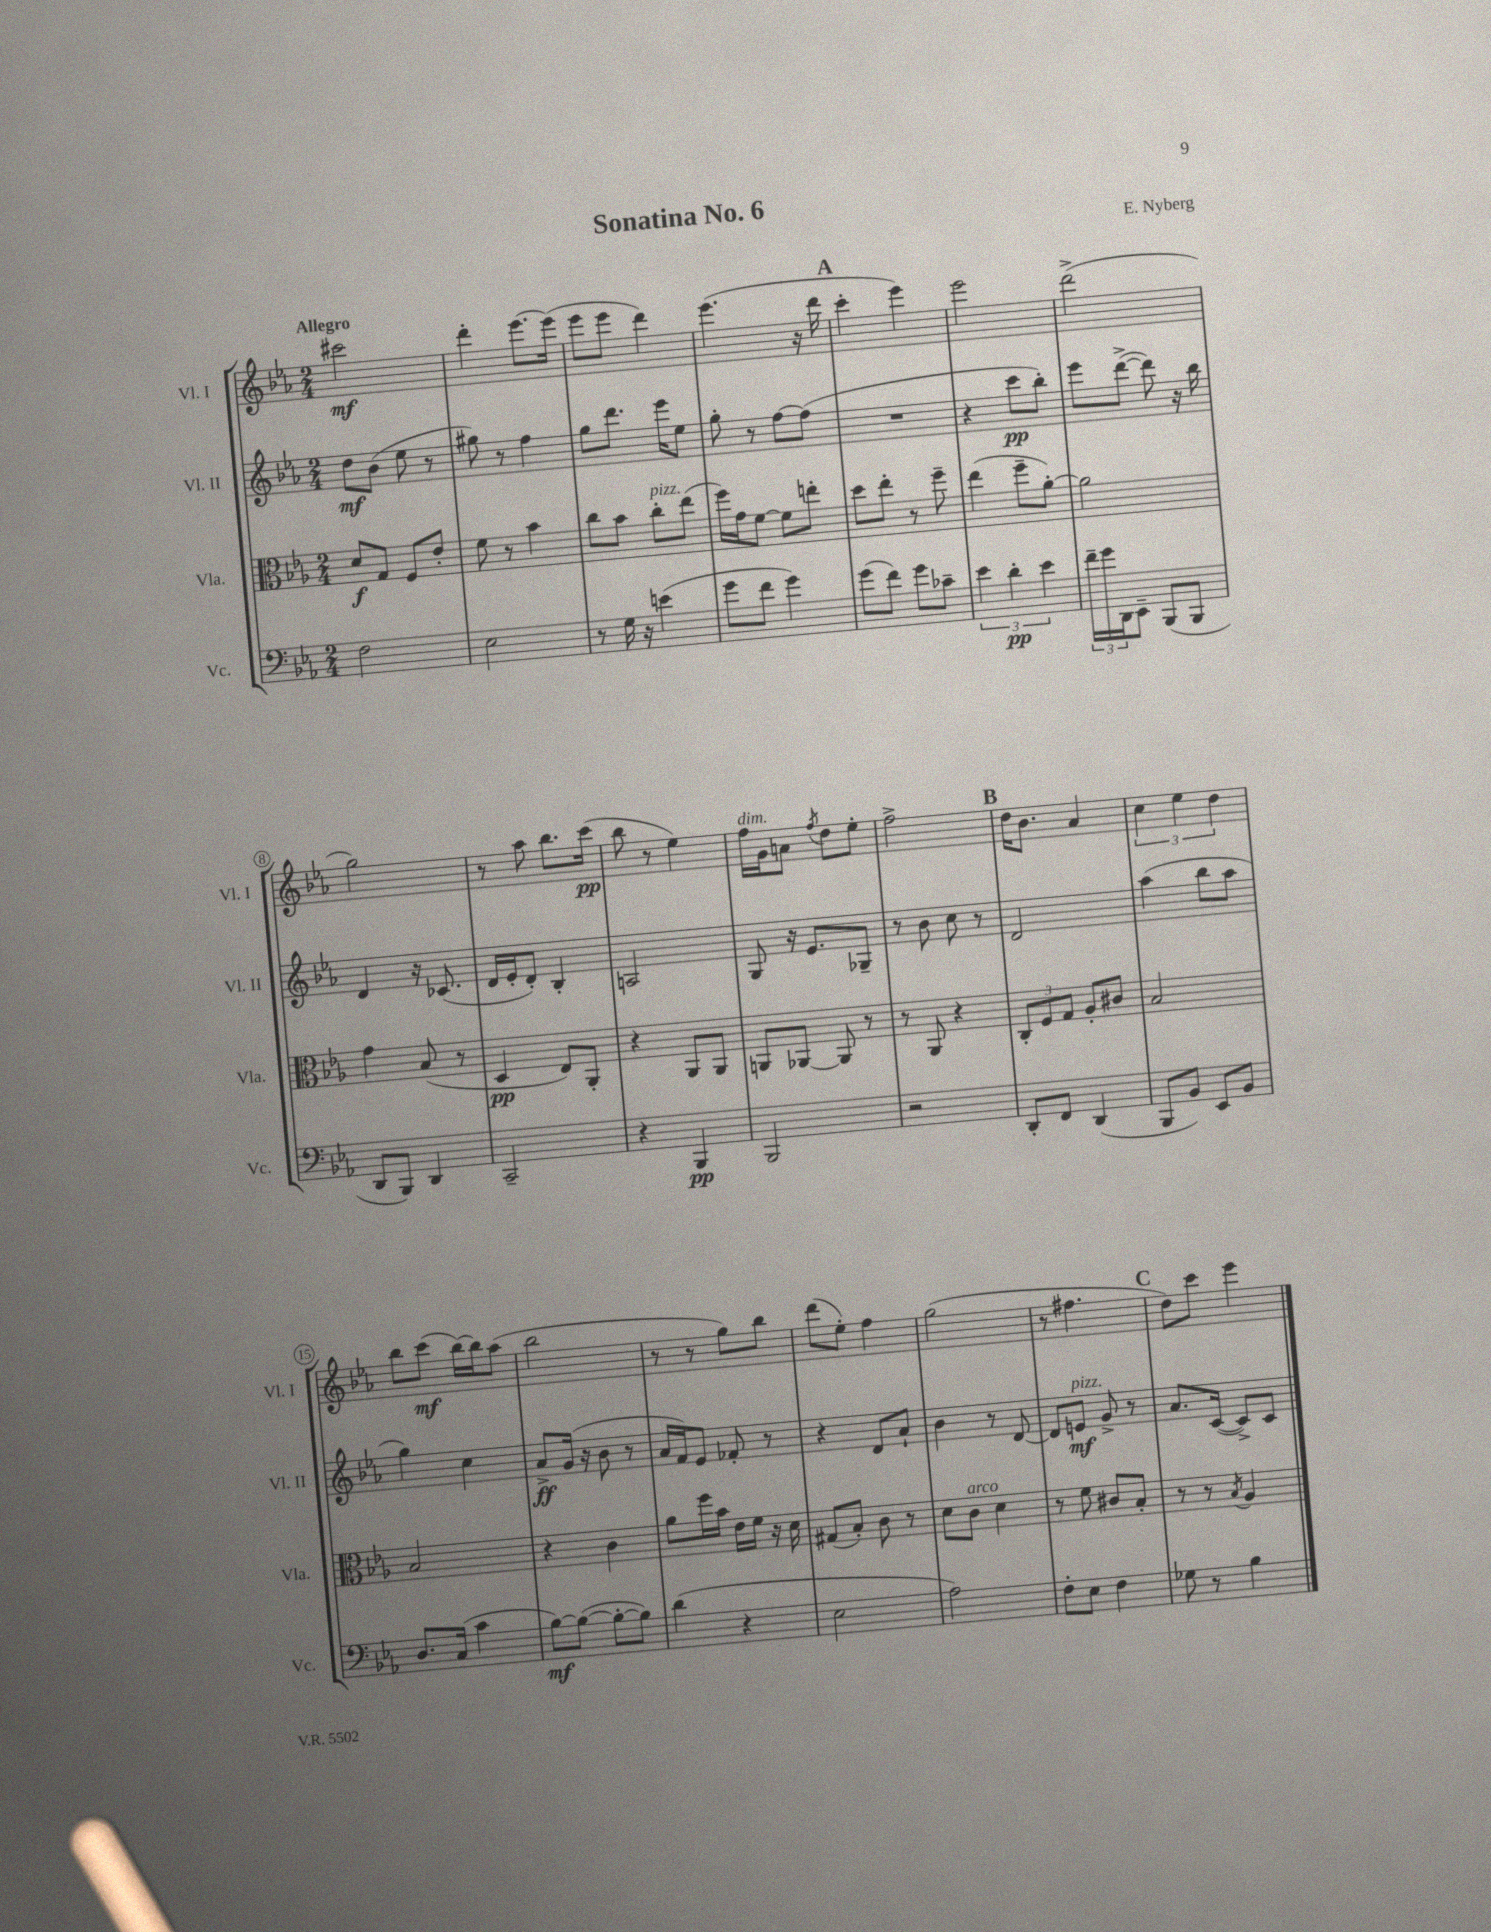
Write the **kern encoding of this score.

**kern	**kern	**kern	**kern
*staff4	*staff3	*staff2	*staff1
*clefF4	*clefC3	*clefG2	*clefG2
*k[b-e-a-]	*k[b-e-a-]	*k[b-e-a-]	*k[b-e-a-]
*M2/4	*M2/4	*M2/4	*M2/4
2F\	8d/L	8dd\L	2ccc#\
.	8G/J	(8b-\J	.
.	8F/L	8ee-\	.
.	8e-'/J	8r	.
=	=	=	=
2E-\	8f\	8gg#\)	4ddd'\
.	8r	8r	.
.	4b-\	4ff\	[8.eee-\L
.	.	.	(16eee-\]Jk
=	=	=	=
8r	8cc\L	8gg\L	8eee-\L
16G\	8b-\J	8.ddd\J	8eee-\J
16r	.	.	.
(4e\	8cc'\L	.	4ddd\)
.	.	16eee-\LK	.
.	(8ee-\J	8ee-\J	.
=	=	=	=
8g\L	16ff\LL)	8gg'\	(4.eee-\
.	16g\J	.	.
8f\J	[8f\J	8r	.
4g\)	8f\]L	[8ff\L	.
.	8ee'\J	(8ff\]J	16r
.	.	.	16ddd\
=	=	=	=
(8g\L	8dd\L	2r	4ccc'\
8f\J)	8ee-'\J	.	.
8g\L	8r	.	4eee-\)
8c-~\J	8ff~\	.	.
=	=	=	=
6e-\	(4ee-\	4r	2eee-\
6d'\	.	.	.
.	8ff~\L	8ccc\L	.
6e-\	.	.	.
.	[8a-'\J)	8bb-'\J)	.
=	=	=	=
24f~\LL	2a-\]	8eee-\L	(2ddd^\
24g\	.	.	.
24DD\J	.	.	.
8EE-~\J	.	([8ddd^\J	.
(8BBB-/L	.	8ddd\])	.
8BBB-/J	.	16r	.
.	.	16bb-\	.
=	=	=	=
8DD/L	4g\	4d/	2gg\)
8BBB-/J)	.	.	.
4DD/	(8B-/	16r	.
.	.	(8.c-/	.
.	8r	.	.
=	=	=	=
2CC~/	4D/	16d/LL	8r
.	.	16e-'/J	.
.	.	8d'/J)	8aa-\
.	8E-/L)	4B-'/	8.bb-\L
.	8AA-'/J	.	.
.	.	.	(16ccc\Jk
=	=	=	=
4r	4r	2A/	8bb-\
.	.	.	8r
4BBB-/	8AA-/L	.	4ee-\)
.	8AA-/J	.	.
=	=	=	=
2BBB-/	8AA/L	8G/	16ff\LL
.	.	.	16g\J
.	[8AA-/J	16r	8a\J
.	.	8.e-/L	.
.	.	.	8qff/
.	8AA-/]	.	8dd\L
.	8r	8G-~/J	8ee-'\J
=	=	=	=
2r	8r	8r	2ff^\
.	8AA-/	8b-\	.
.	4r	8cc\	.
.	.	8r	.
=	=	=	=
8DD'/L	12C'/L	2d/	16dd\LK
.	.	.	8.b-\J
.	12F/	.	.
8FF/J	.	.	.
.	12G/J	.	.
(4DD/	8A-'/L	.	4a-/
.	8c#/J	.	.
=	=	=	=
8BBB-/L	2B-/	(4aa-\	6cc\
8BB-/J)	.	.	.
.	.	.	6ee-\
8EE-/L	.	8bb-\L	.
.	.	.	6dd\
8BB-/J	.	8aa-\J	.
=	=	=	=
8.D/L	2B-/	4gg\)	8bb-\L
.	.	.	(8ccc\J
(16C/Jk	.	.	.
4c\	.	4cc\	[16bb-\LL)
.	.	.	16bb-\]J
.	.	.	(8aa-\J
=	=	=	=
[8B-\L)	4r	8a-^/L	2bb-\
(8B-\_J	.	(16g/Jk	.
.	.	16r	.
8B-'\_L	4c\	8b-\	.
8B-\]J)	.	8r	.
=	=	=	=
(4d\	8a-\L	16a-/LL	8r
.	.	16f/J)	.
.	16ff\L	8e-/J	8r
.	16b-\JJ	.	.
4r	16e-\LL	8f-'/	8gg\L)
.	16f\JJ	.	.
.	16r	8r	8bb-\J
.	16d\	.	.
=	=	=	=
2E-\	(8G#/L	4r	(8ddd\L
.	8B-'/J)	.	8ee-'\J)
.	8c\	8d/L	4ff\
.	8r	8a-`/J	.
=	=	=	=
2A-\)	8d\L	4b-\	(2gg\
.	8c\J	.	.
.	4d\	8r	.
.	.	[8d/	.
=	=	=	=
8F'\L	8r	8d/]L	8r
8E-\J	8f\	8e/J	4.ff#\
4F\	8c#/L	8g^/	.
.	8B-'/J	8r	.
=	=	=	=
8G-\	8r	8.a-/L	8dd\L)
8r	8r	.	8ccc\J
.	.	([16c/Jk	.
.	8qB-/	.	.
4B-\	4A-/	8c^/]L)	4eee-\
.	.	8c/J	.
==	==	==	==
*-	*-	*-	*-
